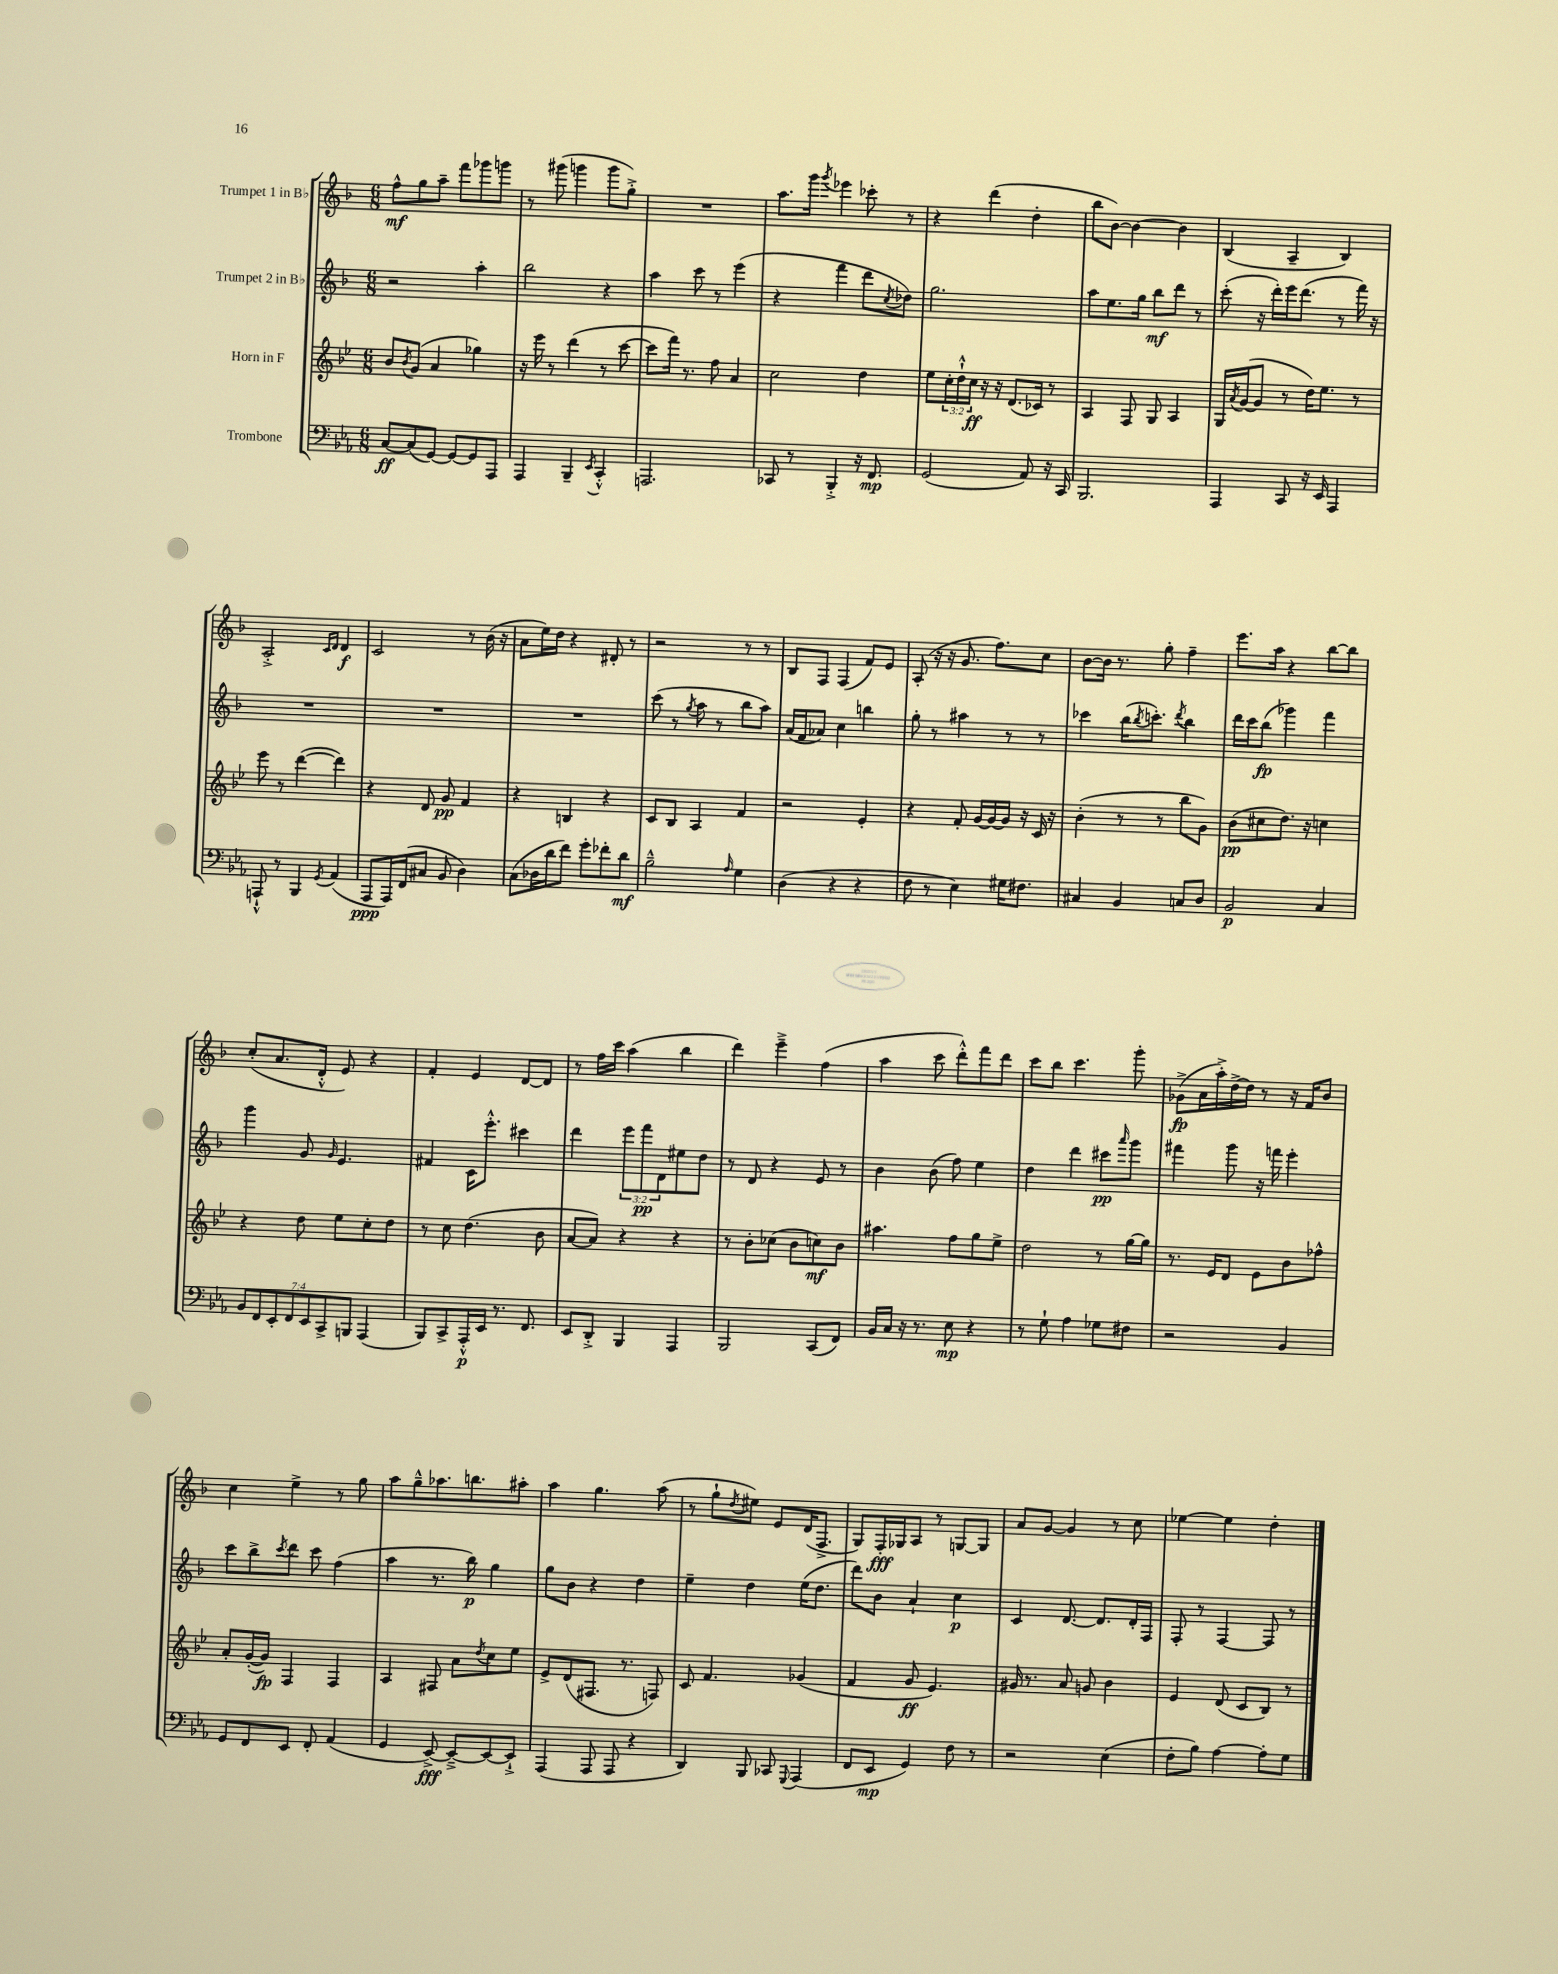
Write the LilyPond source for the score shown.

<<
\new StaffGroup <<
\new Staff = "s0" \with { instrumentName = "Trumpet 1 in Bb" } {
    \clef treble \key f \major \numericTimeSignature \time 6/8
    f''8-^\mf g''8 a''8-- f'''8 ges'''8 g'''8 |
    r8 gis'''8( g'''4 g'''8 g''8-.->) |
    R2. |
    a''8. g'''16 \acciaccatura { g'''8 } ees'''4 ces'''8-. r8 |
    r4 d'''4( d''4-. |
    bes''8 bes'8~) bes'4~ bes'4 |
    bes4( a4-- bes4) |
    a2-.-> \grace { c'16 d'16 } d'4\f |
    c'2 r8 bes'16( r16 |
    a'8 e''16) d''16 r4 dis'8-. r8 |
    r2 r8 r8 |
    bes8 f8 f4( f'8) e'8 |
    a8-.( r16 r16 g'8. f''8.) c''8 |
    bes'8~ bes'16 r8. g''8-. f''4-- |
    e'''8. a''16 r4 bes''8~ bes''8 |
    c''8-.( a'8. d'16-.-^ e'8) r4 |
    f'4-. e'4 d'8~ d'8 |
    r8 f''16 c'''16 a''4( bes''4 |
    d'''4) e'''4---> f''4( |
    a''4 c'''8 d'''8-.-^) f'''8 d'''8 |
    c'''8 bes''8 c'''4. g'''8-. |
    ges'8->\fp( a'16 a''16-.->) d''16~-> d''16 r8 r16 f'16 bes'8 |
    c''4 e''4-> r8 g''8 |
    a''8 g''8---^ aes''8. b''8. ais''8-. |
    a''4 g''4. a''8( |
    r8 g''8-! \acciaccatura { d''8 } eis''8) e'8 d'16( f8.-> |
    g8) f16-.\fff ges16 a8 r8 g8~ g8 |
    a'8 g'8~ g'4 r8 c''8 |
    ees''4~ ees''4 d''4-. \bar "|." |
}
\new Staff = "s1" \with { instrumentName = "Trumpet 2 in Bb" } {
    \clef treble \key f \major \numericTimeSignature \time 6/8 \override Staff.TupletNumber.text = #tuplet-number::calc-fraction-text
    r2 a''4-. |
    bes''2 r4 |
    a''4 c'''8 r8 e'''4( |
    r4 f'''4 d'''8 \acciaccatura { c''8 } des''8) |
    g''2. |
    a''8 e''8. g''16 bes''8\mf d'''8 r8 |
    c'''8-.( r16 d'''16-.) e'''16 d'''8.( r8 f'''16) r16 |
    R2. |
    R2. |
    R2. |
    c'''8( r8 \acciaccatura { g''8 } a''8 r8 bes''8 a''8) |
    a'16( f'16 aes'8) c''4 b''4 |
    g''8-. r8 ais''4 r8 r8 |
    ces'''4 bes''16( \acciaccatura { bes''8 } c'''8.-.) \acciaccatura { d'''8 } bes''4 |
    d'''16 c'''16 bes''8\fp( ges'''4) f'''4 |
    g'''4 g'8 \grace { g'16 } e'4. |
    fis'4 c'16 e'''8.-.-^ cis'''4 |
    d'''4 \tuplet 3/2 { e'''8 f'''8\pp d'8 } eis''8 d''8 |
    r8 d'8 r4 e'8 r8 |
    bes'4 bes'8( f''8) e''4 |
    d''4 d'''4 cis'''8\pp \grace { a'''16 } g'''8 |
    fis'''4 g'''8 r16 f'''16 e'''4-. |
    c'''8 bes''8-> \acciaccatura { c'''8 } d'''8 c'''8 f''4( |
    a''4 r8. bes''16\p) g''4 |
    g''8 bes'8 r4 d''4 |
    e''4-- d''4 e''16( d''8. |
    d'''8) bes'8 a'4-! c''4\p |
    c'4 d'8.~ d'8. d'16-. f16 |
    f8-. r8 f4~ f8 r8 \bar "|." |
}
\new Staff = "s2" \with { instrumentName = "Horn in F" } {
    \clef treble \key bes \major \numericTimeSignature \time 6/8 \override Staff.TupletNumber.text = #tuplet-number::calc-fraction-text
    bes'8 \acciaccatura { bes'8 } g'8( a'4 ges''4) |
    r16 ees'''16 r8 d'''4( r8 c'''8~ |
    c'''8 f'''16) r8. f''8 a'4 |
    c''2 d''4 |
    ees''8 \tuplet 3/2 { c''16-. d''16-!-^ c''16\ff } r16 r16 d'8.( ces'16) r8 |
    a4 f8 g8 a4 |
    g16 \acciaccatura { a'8 } g'16~( g'8 r8 d''16) ees''8. r8 |
    ees'''8 r8 d'''4~( d'''4) |
    r4 d'8 g'8\pp f'4 |
    r4 b4 r4 |
    c'8 bes8 a4 f'4 |
    r2 ees'4-. |
    r4 f'8-. g'16~ g'16~ g'16 r16 c'16 r16 |
    bes'4-.( r8 r8 bes''8 g'8) |
    bes'8\pp( cis''8 d''8.) r16 c''4 |
    r4 d''8 ees''8 c''8-. d''8 |
    r8 c''8 d''4.( bes'8 |
    a'8~ a'8) r4 r4 |
    r8 bes'8-. ces''8( bes'8 c''8\mf) bes'8 |
    ais''4. f''8 g''8 ees''8-> |
    d''2 r8 g''16~ g''16 |
    r8. ees'16 d'8 ees'8 bes'8 fes''8-^ |
    a'8-. g'16~-.( g'16\fp) f4 f4 |
    a4 fis8 a'8 \acciaccatura { d''8 } c''8 ees''8 |
    ees'8-> d'8( fis8. r8. f8) |
    c'8 f'4. ges'4( |
    f'4 g'8\ff ees'4.) |
    gis'16 r8. a'8 g'8 bes'4 |
    ees'4 d'8( c'8 bes8) r8 \bar "|." |
}
\new Staff = "s3" \with { instrumentName = "Trombone" } {
    \clef bass \key ees \major \numericTimeSignature \time 6/8 \override Staff.TupletNumber.text = #tuplet-number::calc-fraction-text
    c8~\ff c8( g,8~) g,8~ g,8 aes,,8 |
    aes,,4 bes,,4-- \acciaccatura { ees,8 } c,4-.-^ |
    a,,2. |
    ces,8 r8 bes,,4-.-> r16 f,8.\mp |
    g,2( aes,8) r16 c,16 |
    bes,,2. |
    aes,,4 c,8 r16 ees,16 aes,,4 |
    a,,8-!-^ r8 bes,,4 \acciaccatura { g,8 } aes,4( |
    aes,,8\ppp aes,,16) f,16( cis8 bes,8 d4) |
    c8( des16 d'16 f'8) g'8-. fes'8-. d'8\mf |
    bes2---^ \grace { aes16 } g4 |
    d4( r4 r4 |
    f8 r8 ees4) gis16 fis8. |
    cis4 bes,4 c8 d8 |
    bes,2\p c4 |
    \tuplet 7/4 { bes,8 f,8 ees,8-. f,8 ees,8 c,8-> b,,8 } aes,,4( |
    bes,,8) c,8-> aes,,16-.-^\p ees,16 r8. f,8. |
    ees,8 d,8-.-> bes,,4 aes,,4 |
    bes,,2 c,8( f,8) |
    bes,16 c16 r16 r8. ees8\mp r4 |
    r8 g8-! aes4 ges8 fis8 |
    r2 bes,4 |
    g,8 f,8 ees,8 f,8-. aes,4( |
    g,4 ees,8~->\fff) ees,8~---> ees,8~ ees,8-!-> |
    aes,,4( aes,,8 aes,,8 r4 |
    d,4) bes,,8 ces,8 \appoggiatura { g,,8 } aes,,4( |
    f,8 ees,8\mp g,4) f8 r8 |
    r2 ees4( |
    f8-. bes8) aes4~ aes8-. g8 \bar "|." |
}
>>
>>
\layout { \context { \Score \remove "Bar_number_engraver" } }
